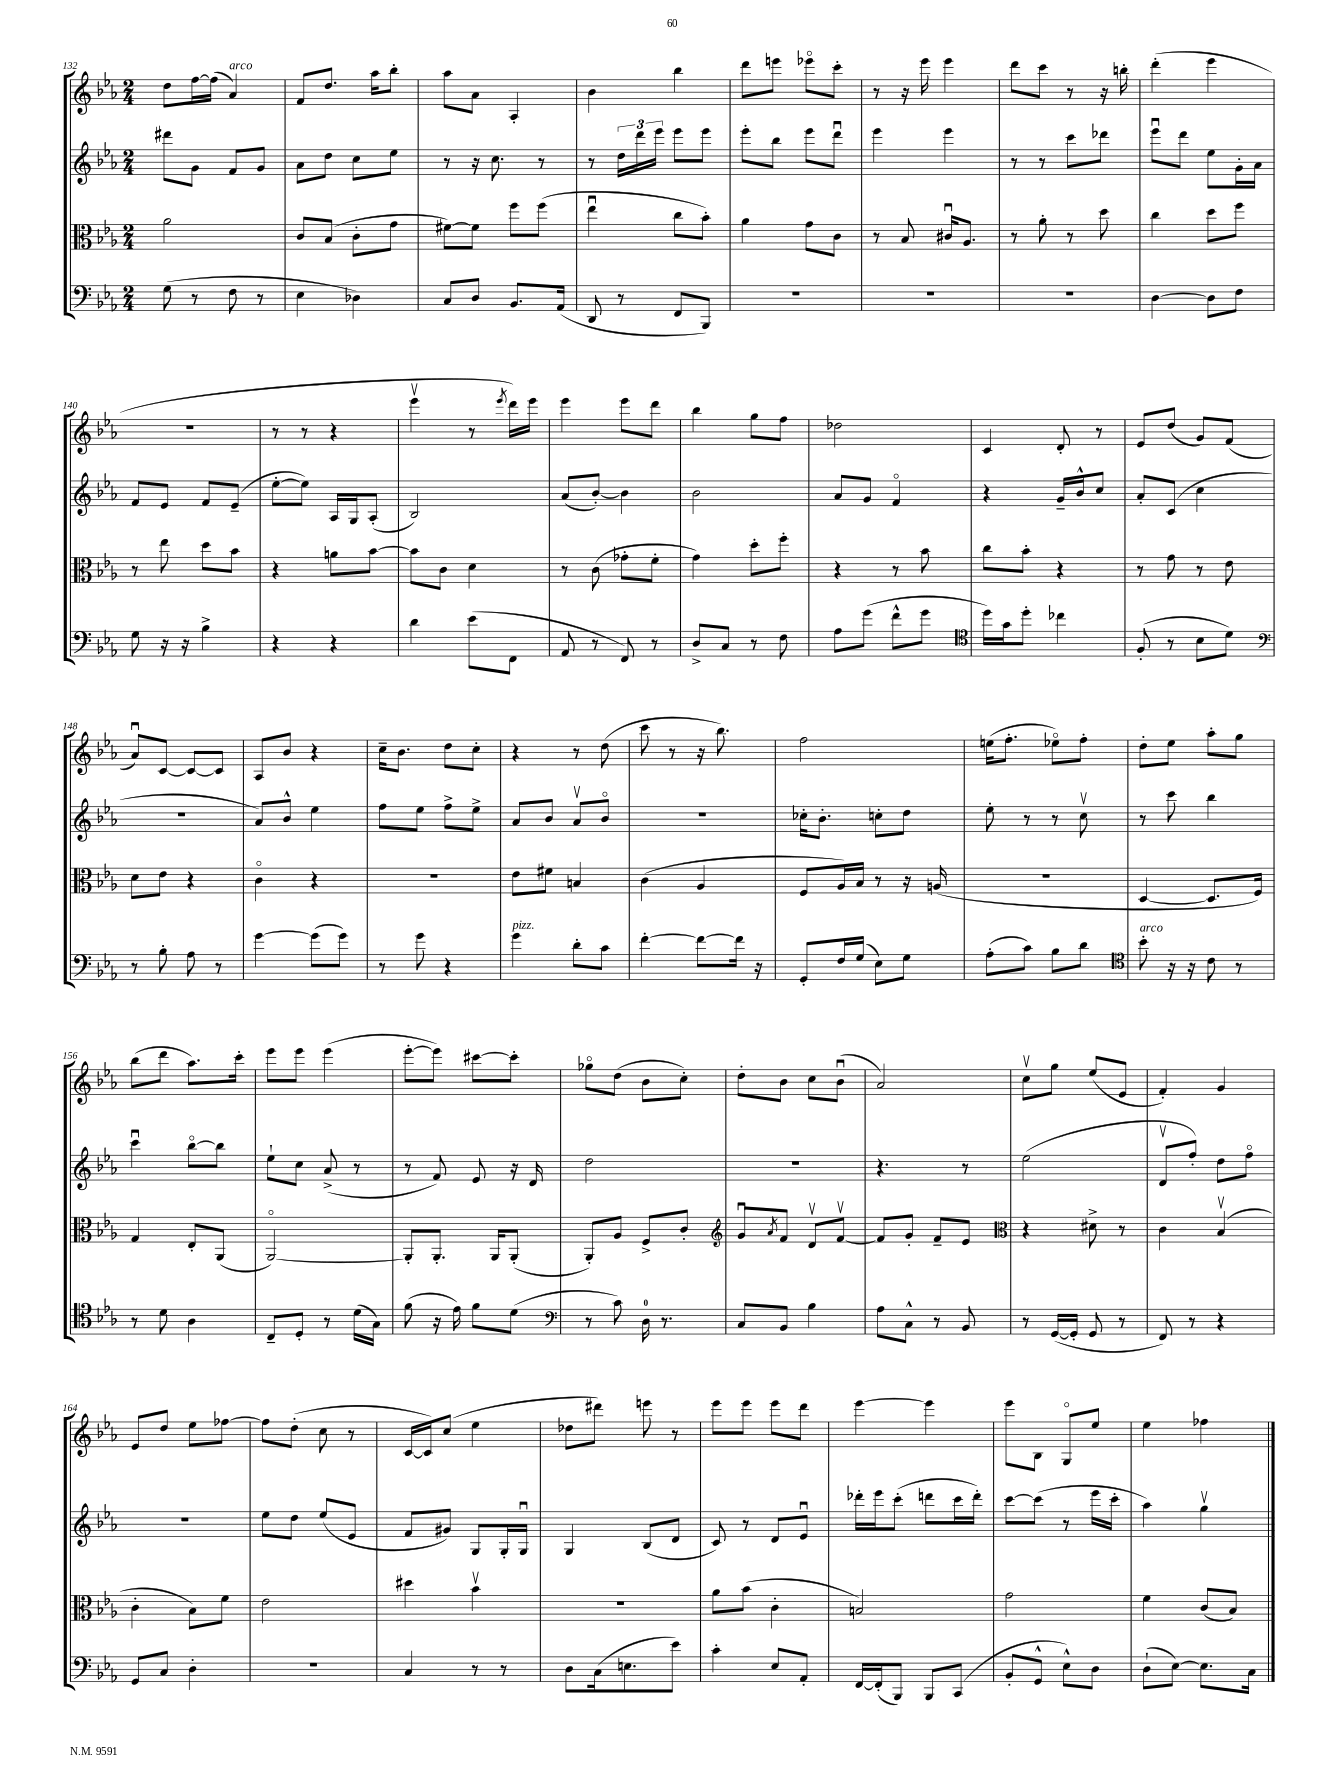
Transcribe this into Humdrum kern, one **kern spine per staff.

**kern	**kern	**kern	**kern
*staff4	*staff3	*staff2	*staff1
*clefF4	*clefC3	*clefG2	*clefG2
*k[b-e-a-]	*k[b-e-a-]	*k[b-e-a-]	*k[b-e-a-]
*M2/4	*M2/4	*M2/4	*M2/4
(8G	2a-	8ddd#	8dd
8r	.	8g	[16ff
.	.	.	(16ff]
8F	.	8f	4a-)
8r	.	8g	.
=	=	=	=
4E-	8c	8a-	8f
.	(8B-	8dd	8.dd
4D-)	8c'	8cc	.
.	.	.	16aa-
.	8g	8ee-	8bb-'
=	=	=	=
8C	[8f#)	8r	8aa-
8D	8f#]	16r	8a-
.	.	8.cc	.
8.BB-	8ff	.	4A-'
.	(8ff	8r	.
(16AA-	.	.	.
=	=	=	=
8DD	4ee-u	8r	4b-
8r	.	24dd	.
.	.	24ddd	.
.	.	24eee-	.
8FF	8cc	8eee-	4bb-
8BBB-)	8b-')	8eee-	.
=	=	=	=
2r	4a-	8eee-'	8ddd
.	.	8bb-	8eee
.	8g	8eee-	8eee-o
.	8c	8dddu	8ccc'
=	=	=	=
2r	8r	4eee-	8r
.	8B-	.	16r
.	.	.	16eee-
.	16c#u	4eee-	4eee-
.	8.A-	.	.
=	=	=	=
2r	8r	8r	8ddd
.	8a-'	8r	8ccc
.	8r	8ccc	8r
.	8dd	8ddd-	16r
.	.	.	16bb'
=	=	=	=
[4D	4cc	8eee-u	(4ddd'
.	.	8ddd	.
8D]	8dd	8ee-	4eee-
8F	8ff	16g'	.
.	.	16a-	.
=	=	=	=
8G	8r	8f	2r
16r	8ee-	8e-	.
16r	.	.	.
4B-^	8dd	8f	.
.	8b-	(8e-~	.
=	=	=	=
4r	4r	[8ee-'	8r
.	.	8ee-])	8r
4r	8a	16A-	4r
.	.	16G	.
.	[8b-	(8A-'	.
=	=	=	=
4d	8b-]	2B-)	4eee-v
.	8c	.	.
(8e-	4d	.	8r
.	.	.	8qeee-
8FF	.	.	16ddd)
.	.	.	16eee-
=	=	=	=
8AA-	8r	(8a-	4eee-
8r	(8c	[8b-')	.
8FF)	8g-'	4b-]	8eee-
8r	8f'	.	8ddd
=	=	=	=
8D^	4g)	2b-	4bb-
8C	.	.	.
8r	8dd'	.	8gg
8F	8ff'	.	8ff
=	=	=	=
8A-	4r	8a-	2dd-
(8g	.	8g	.
8f^^	8r	4fo	.
8g	8b-	.	.
=	=	=	=
*clefC4	*	*	*
16dd)	8cc	4r	4c
16g	.	.	.
8dd'	8b-'	.	.
4cc-	4r	16g~	8d'
.	.	16b-^^	.
.	.	8cc	8r
=	=	=	=
(8F'	8r	8a-'	8e-
8r	8g	(8c	(8dd
8B-	8r	4cc	8g)
8d)	8e-	.	(8f
=	=	=	=
*clefF4	*	*	*
8r	8d	2r	8a-u)
8B-'	8e-	.	[8c
8A-	4r	.	8c_
8r	.	.	8c]
=	=	=	=
[4g	4co	8a-)	8A-
.	.	8b-^^	8b-
(8g]	4r	4ee-	4r
8g)	.	.	.
=	=	=	=
8r	2r	8ff	16cc~
.	.	.	8.b-
8g	.	8ee-	.
4r	.	8ff^	8dd
.	.	8ee-^	8cc'
=	=	=	=
4g	8e-	8a-	4r
.	8f#	8b-	.
8d'	4B	8a-v	8r
8c	.	8b-o	(8dd
=	=	=	=
[4f'	(4c	2r	8ccc
.	.	.	8r
8f_	4A-	.	16r
.	.	.	8.bb-)
16f]	.	.	.
16r	.	.	.
=	=	=	=
8GG'	8F	16cc-'	2ff
.	.	8.b-'	.
16F	16A-)	.	.
(16G	16B-	.	.
8E-)	8r	8cc'	.
8G	16r	8dd	.
.	(16A	.	.
=	=	=	=
(8A-'	2r	8ee-'	(16ee
.	.	.	8.ff'
8c)	.	8r	.
8B-	.	8r	8ee-o)
8d	.	8ccv	8ff'
=	=	=	=
*clefC4	*	*	*
8b-'	[4D	8r	8dd'
16r	.	8ccc	8ee-
16r	.	.	.
8c	8.D]	4bb-	8aa-'
8r	.	.	8gg
.	16F)	.	.
=	=	=	=
8r	4G	4cccu	(8bb-
8d	.	.	8ddd
4A-	8E-'	[8bb-o	8.aa-)
.	(8AA-	8bb-]	.
.	.	.	16ccc'
=	=	=	=
8C~	[2AA-o)	8ee-`	8eee-
8D'	.	8cc	8eee-
8r	.	(8a-^	(4eee-
(16d	.	8r	.
16G)	.	.	.
=	=	=	=
(8f	8AA-']	8r	[8eee-'
16r	8.AA-'	8f)	8eee-])
16e-)	.	.	.
8f	.	8e-	[8ccc#
.	16AA-	.	.
(8d	(8AA-'	16r	8ccc#']
.	.	16d	.
=	=	=	=
*clefF4	*	*	*
8r	8AA-')	2dd	8gg-o
8c)	8A-	.	(8dd
16D	8F^	.	8b-
8.r	.	.	.
.	8c'	.	8cc')
=	=	=	=
*	*clefG2	*	*
8C	8gu	2r	8dd'
.	8qa-	.	.
8BB-	8f	.	8b-
4B-	8dv	.	8cc
.	[8fv	.	(8b-u
=	=	=	=
8A-	8f]	4.r	2a-)
8C^^	8g'	.	.
8r	8f~	.	.
8BB-	8e-	8r	.
=	=	=	=
*	*clefC3	*	*
8r	4r	(2ee-	8ccv
([16GG	.	.	8gg
16GG']	.	.	.
8GG	8d#^	.	(8ee-
8r	8r	.	8e-
=	=	=	=
8FF)	4c	8dv	4f')
8r	.	8ff')	.
4r	(4B-v	8dd	4g
.	.	8ffo	.
=	=	=	=
8GG	4c'	2r	8e-
8C	.	.	8dd
4D'	8B-)	.	8ee-
.	8f	.	[8ff-
=	=	=	=
2r	2e-	8ee-	8ff-]
.	.	8dd	(8dd'
.	.	(8ee-	8cc
.	.	8e-	8r
=	=	=	=
4C	4dd#	8f	[16c
.	.	.	16c])
.	.	8g#)	(8cc
8r	4b-v	8G	4ee-
8r	.	16G'	.
.	.	16Gu	.
=	=	=	=
8D	2r	4G	8dd-
(16C	.	.	8ddd#)
8.E	.	.	.
.	.	(8B-	8eee
8e-)	.	8d	8r
=	=	=	=
4c'	8a-	8c)	8eee-
.	(8b-	8r	8eee-
8E-	4c'	8d	8eee-
8AA-'	.	8e-u	8ddd
=	=	=	=
[16FF	2B)	16ddd-'	[4eee-
(16FF']	.	16eee-	.
8BBB-)	.	(8ccc'	.
8BBB-	.	8ddd	4eee-]
(8CC	.	16ccc	.
.	.	16ddd')	.
=	=	=	=
8BB-'	2g	[8ccc	8eee-
8GG^^	.	(8ccc]	8B-
8E-^^)	.	8r	8Go
8D	.	16eee-	8ee-
.	.	16ccc'	.
=	=	=	=
(8D`	4f	4aa-)	4ee-
[8E-)	.	.	.
8.E-]	(8c	4ggv	4ff-
.	8B-)	.	.
16C	.	.	.
==	==	==	==
*-	*-	*-	*-
